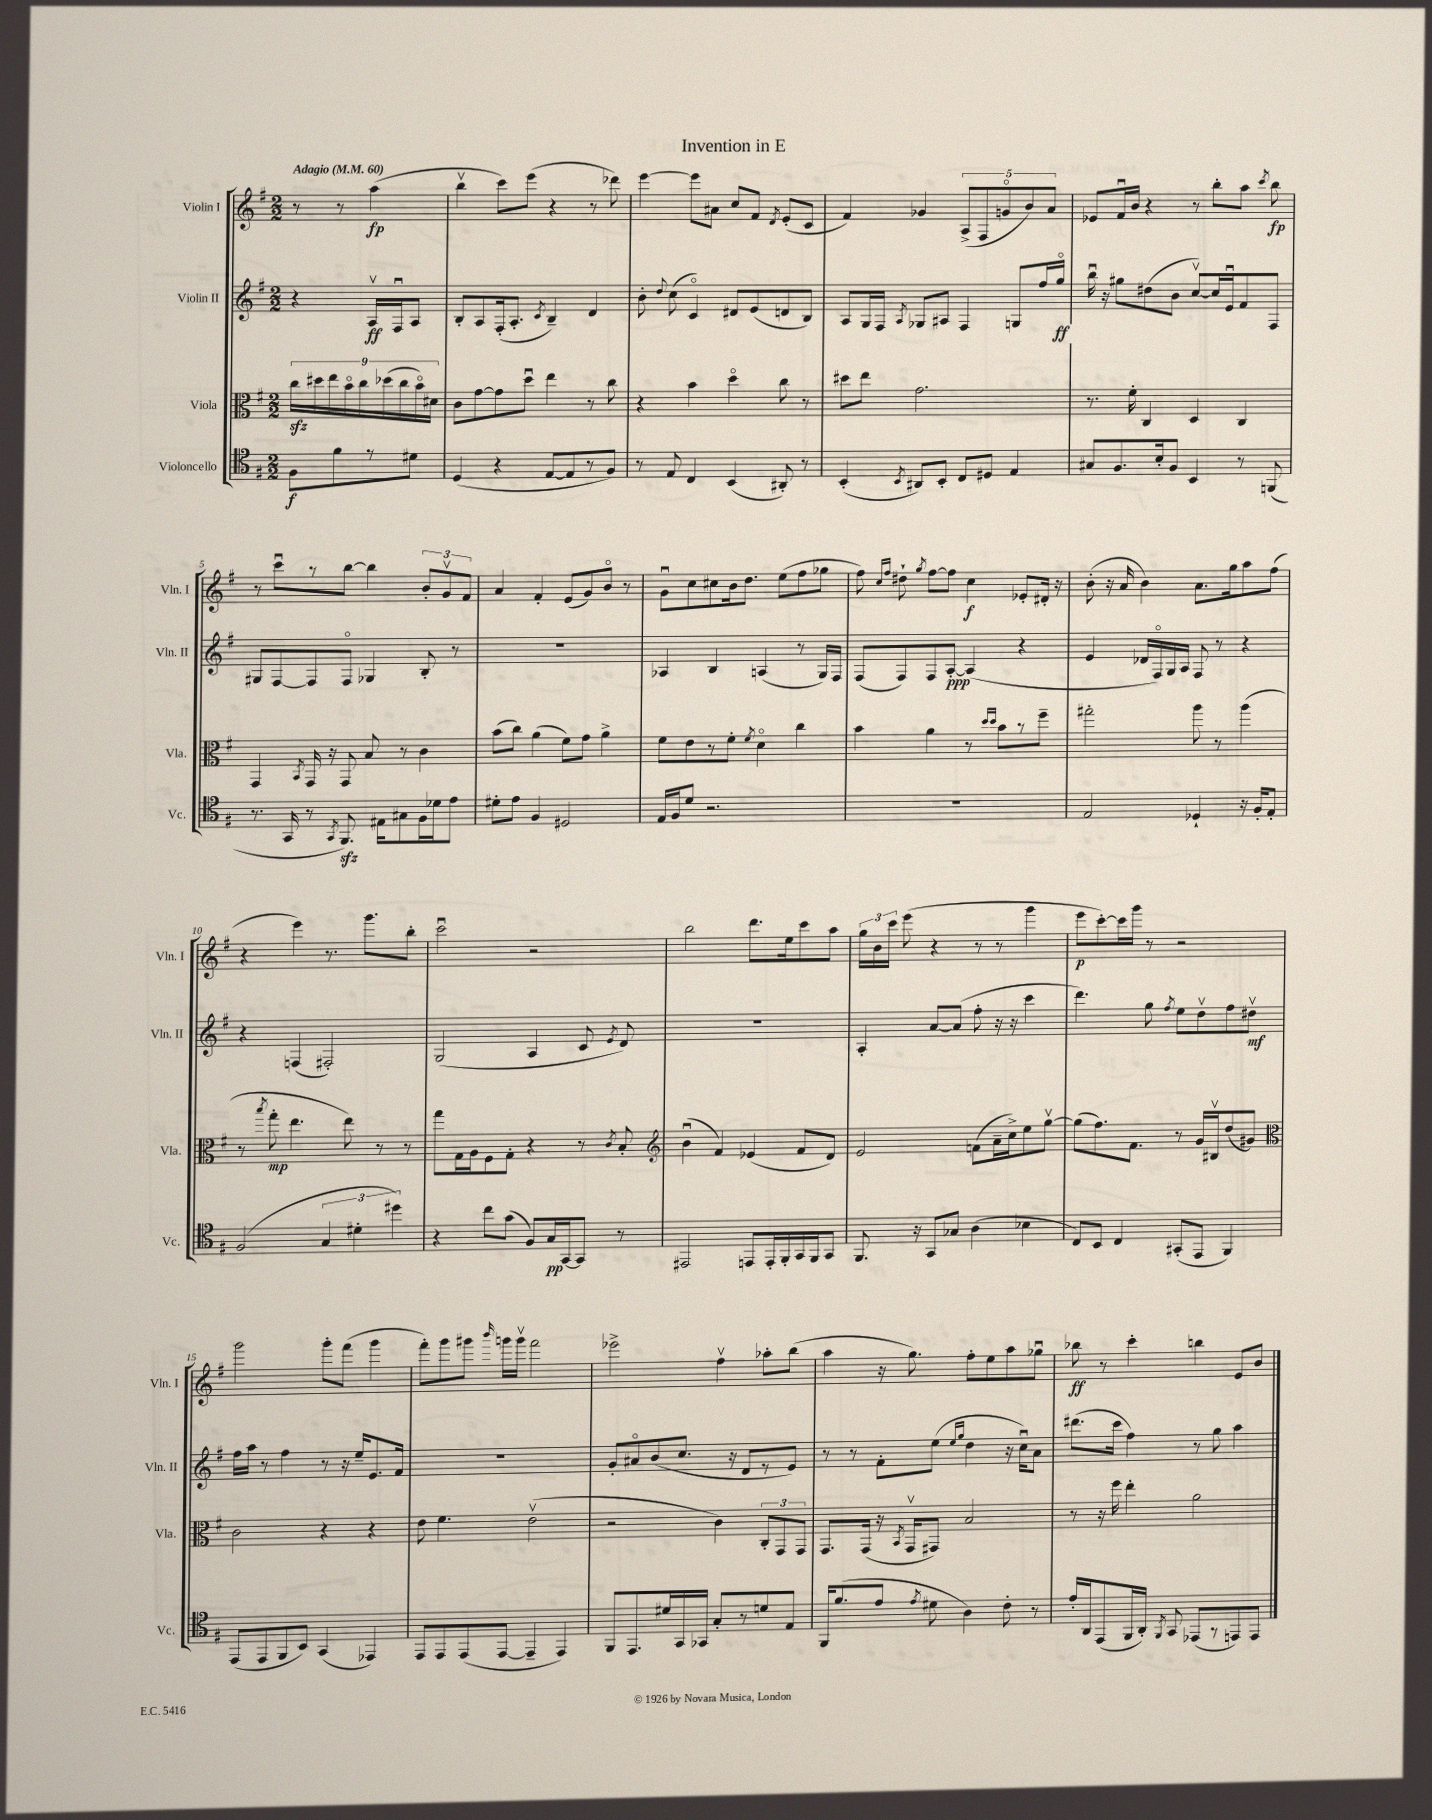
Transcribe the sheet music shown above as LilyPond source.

\header { title = "Invention in E" }
<<
\new StaffGroup <<
\new Staff = "s0" \with { instrumentName = "Violin I" shortInstrumentName = "Vln. I" } {
    \clef treble \key g \major \numericTimeSignature \time 2/2 \partial 2 \tempo "Adagio" 4 = 60
    \autoBeamOff r8 r8 a''4\fp( |
    b''4\upbow c'''8[) e'''8]( r4 r8 des'''8) |
    e'''4~ e'''8[ ais'8] c''8[ fis'8] \acciaccatura { d'8 } e'8[-.( c'8] |
    fis'4) ges'4 \tuplet 5/4 { a8[->( fis8 g'8\flageolet b'8) a'8] } |
    ees'8[ fis'16\downbow b'16] r4 r8 b''8[-. a''8] \acciaccatura { c'''8 } b''8\fp |
    r8 c'''8[\downbow r8 b''8]~ b''4 \tuplet 3/2 { b'8[-. g'8\upbow fis'8] } |
    a'4 fis'4-. e'8[( g'8) b'8]\flageolet r8 |
    g'8[\downbow c''8 cis''8 b'16 d''8.] e''8[( fis''8 ges''8] |
    fis''8) \grace { c''16[ fis''16] } dis''8-! \acciaccatura { g''8 } fis''8[~ fis''8] c''4\f ees'8[-. dis'16]-. r16 |
    b'8-.( r16 a'16 b'4) a'8.[ g''16 a''8 fis''8]( |
    r4 e'''4) r8. g'''8.[ b''8]-. |
    c'''2\downbow r2 |
    b''2 d'''8.[ e''16 c'''8 a''8] |
    \tuplet 3/2 { g''16[ b'16 c'''16] } e'''8( r4 r8 r8 g'''4 |
    e'''8[\p c'''8~-.) c'''16 g'''16] r8 r2 |
    g'''2 g'''8[-. fis'''8]( g'''4 |
    fis'''8[-.) g'''8 gis'''8] \grace { b'''16 } g'''16[ g'''16]\upbow fis'''2 |
    ees'''2-> fis''4\upbow aes''8[-. b''8]( |
    a''4 r16 g''8.) fis''8[-. e''8 a''8 ges''8]\downbow |
    bes''8\ff r8 c'''4-. b''4 e'8[ b'8] \bar "|." |
}
\new Staff = "s1" \with { instrumentName = "Violin II" shortInstrumentName = "Vln. II" } {
    \clef treble \key g \major \numericTimeSignature \time 2/2 \partial 2
    \autoBeamOff r4 a16[\upbow\ff fis16\downbow a8] |
    b8[-. a8 fis16-.( a8.]-. \acciaccatura { c'8 } b4--) d'4 |
    b'8-. \appoggiatura { d''8 } c''8( c'4\flageolet) dis'8[ e'8( d'8 b8]) |
    a8[ g16 fis16] \acciaccatura { a8 } ges8[ ais8] fis4 g8[ fis''16 g''16]\flageolet\ff |
    b''16\downbow r16 gis''8[ dis''8( b'8] c''8[~\upbow) c''16 e'16\downbow fis'8 fis8] |
    gis8[ fis8~ fis8 fis8]\flageolet ges4 b8-. r8 |
    R1 |
    aes4 b4 a4( r8 g16[) fis16] |
    fis8[( fis8) fis8 a8]~-.\ppp a4( r4 |
    e'4 des'16[ fis16\flageolet) g16 a16] fis8 r8 r4 |
    r4 f4( fis2-.) |
    g2( a4 c'8 \acciaccatura { e'8 } d'8) |
    R1 |
    a4-. a'8[~ a'8]( fis''8-. r16 r16 c'''4 |
    d'''4.) g''8 \acciaccatura { fis''8 } e''8[ d''8\upbow fis''8 dis''8]\upbow\mf |
    fis''16[ a''16] r8 fis''4 r8 r16 e''16[-- e'8. fis'16] |
    R1 |
    g'8[-. ais'8\flageolet b'8( c''8.] r16 d'8[ r8 e'8]) |
    r8 r8 fis'8[-. e''8]( \grace { e''16[ g''16] } d''4 r16 c''16[\downbow) a'8] |
    dis'''8.[( c'''16] fis''4) r8 g''8 a''4 \bar "|." |
}
\new Staff = "s2" \with { instrumentName = "Viola" shortInstrumentName = "Vla." } {
    \clef alto \key g \major \numericTimeSignature \time 2/2 \partial 2
    \autoBeamOff \tuplet 9/8 { c''16[\sfz dis''16 e''16 b'16\flageolet c''16 des''16( c''16 b'16\flageolet) dis'16] } |
    c'8[ g'8~ g'8 d''8]\downbow e''4 r8 c''8 |
    r4 b'4 d''4\flageolet c''8 r8 |
    dis''8[ e''8] g'2. |
    r8. fis'16-. c4 d4 c4 |
    g,4 \acciaccatura { b,8 } g,16 r16 g,8 b8 r8 c'4 |
    b'8[( c''8]) a'4( fis'8[) g'8] a'4-> |
    fis'8[ e'8 r8 fis'8]-. \acciaccatura { fis'8 } d'4\flageolet c''4 |
    b'4 a'4 r8 \grace { d''16[ d''16] } b'8[ r8 fis''8]-- |
    gis''2-. a''8 r8 a''4( |
    r8 \acciaccatura { b''8 } g''8-.\mp e''4. e''8) r8 r8 |
    g''8[ g16 a16 fis8 g8]-. r4 r8 \acciaccatura { c'8 } b8-. |
    \clef treble b'4\downbow( fis'4) ees'4( fis'8[ d'8]) |
    e'2 f'8[( a'16-- c''16->) e''8 g''8]~\upbow |
    g''8[( fis''8.) fis'8.] r8 g'16[ bis16\upbow d''8( gis'8]) |
    \clef alto c'2 r4 r4 |
    e'8 fis'4. e'2\upbow( |
    r2 c'4) \tuplet 3/2 { c8[-. g,8 g,8] } |
    g,8.[ g,16]( r16 \acciaccatura { b,8 } g,16[\upbow gis,8]) b2 |
    r8 r16 fis''16 e''4-. a'2 \bar "|." |
}
\new Staff = "s3" \with { instrumentName = "Violoncello" shortInstrumentName = "Vc." } {
    \clef tenor \key g \major \numericTimeSignature \time 2/2 \partial 2
    \autoBeamOff fis8[\f fis'8 r8 dis'8] |
    d4( r4 e8[~ e8 r8 fis8]) |
    r8 e8 c4 b,4( ais,8-.) r8 |
    b,4-.( \acciaccatura { b,8 } ais,8[) b,8]-. c8[ dis8] e4 |
    gis8[ fis8. b16-. fis8] b,4 r8 f,8( |
    r8. g,16 r8 \acciaccatura { g,8 } fis,8.\sfz) eis16[ gis8 fis16 des'16 e'8] |
    dis'8[-. e'8] fis4 dis2 |
    e16[ fis16 d'8] r2. |
    R1 |
    e2 des4-! r16 fis16[-. e8]-. |
    fis2( \tuplet 3/2 { g4 dis'4-. dis''4) } |
    r4 c''8[ g'8]( fis8[) g16\pp g,16~ g,8] r8 |
    eis,2 e,8[ e,16-. fis,16-. g,16 fis,16 g,8] |
    fis,8. r16 g,8[ ges8] a4( bes4 |
    c8[) b,8] c4 gis,8[-.( e,8] fis,4) |
    e,8[( e,8 fis,8 b,8]) g,4( ees,4) |
    e,8[ e,8 e,8( e,8]~ e,4-- e,4) |
    fis,8[ e,8. dis'16 g,16 ges,16] g8[-. r8 d'8 e8] |
    fis,16[ fis'8.( e'8] \acciaccatura { e'8 } dis'8 a4) c'8-. r8 |
    e'16[-. a,16 e,8( fis,16 a,16]-.) \acciaccatura { fis,8 } g,8 ees,8[( r8 e,8) e,8] \bar "|." |
}
>>
>>
